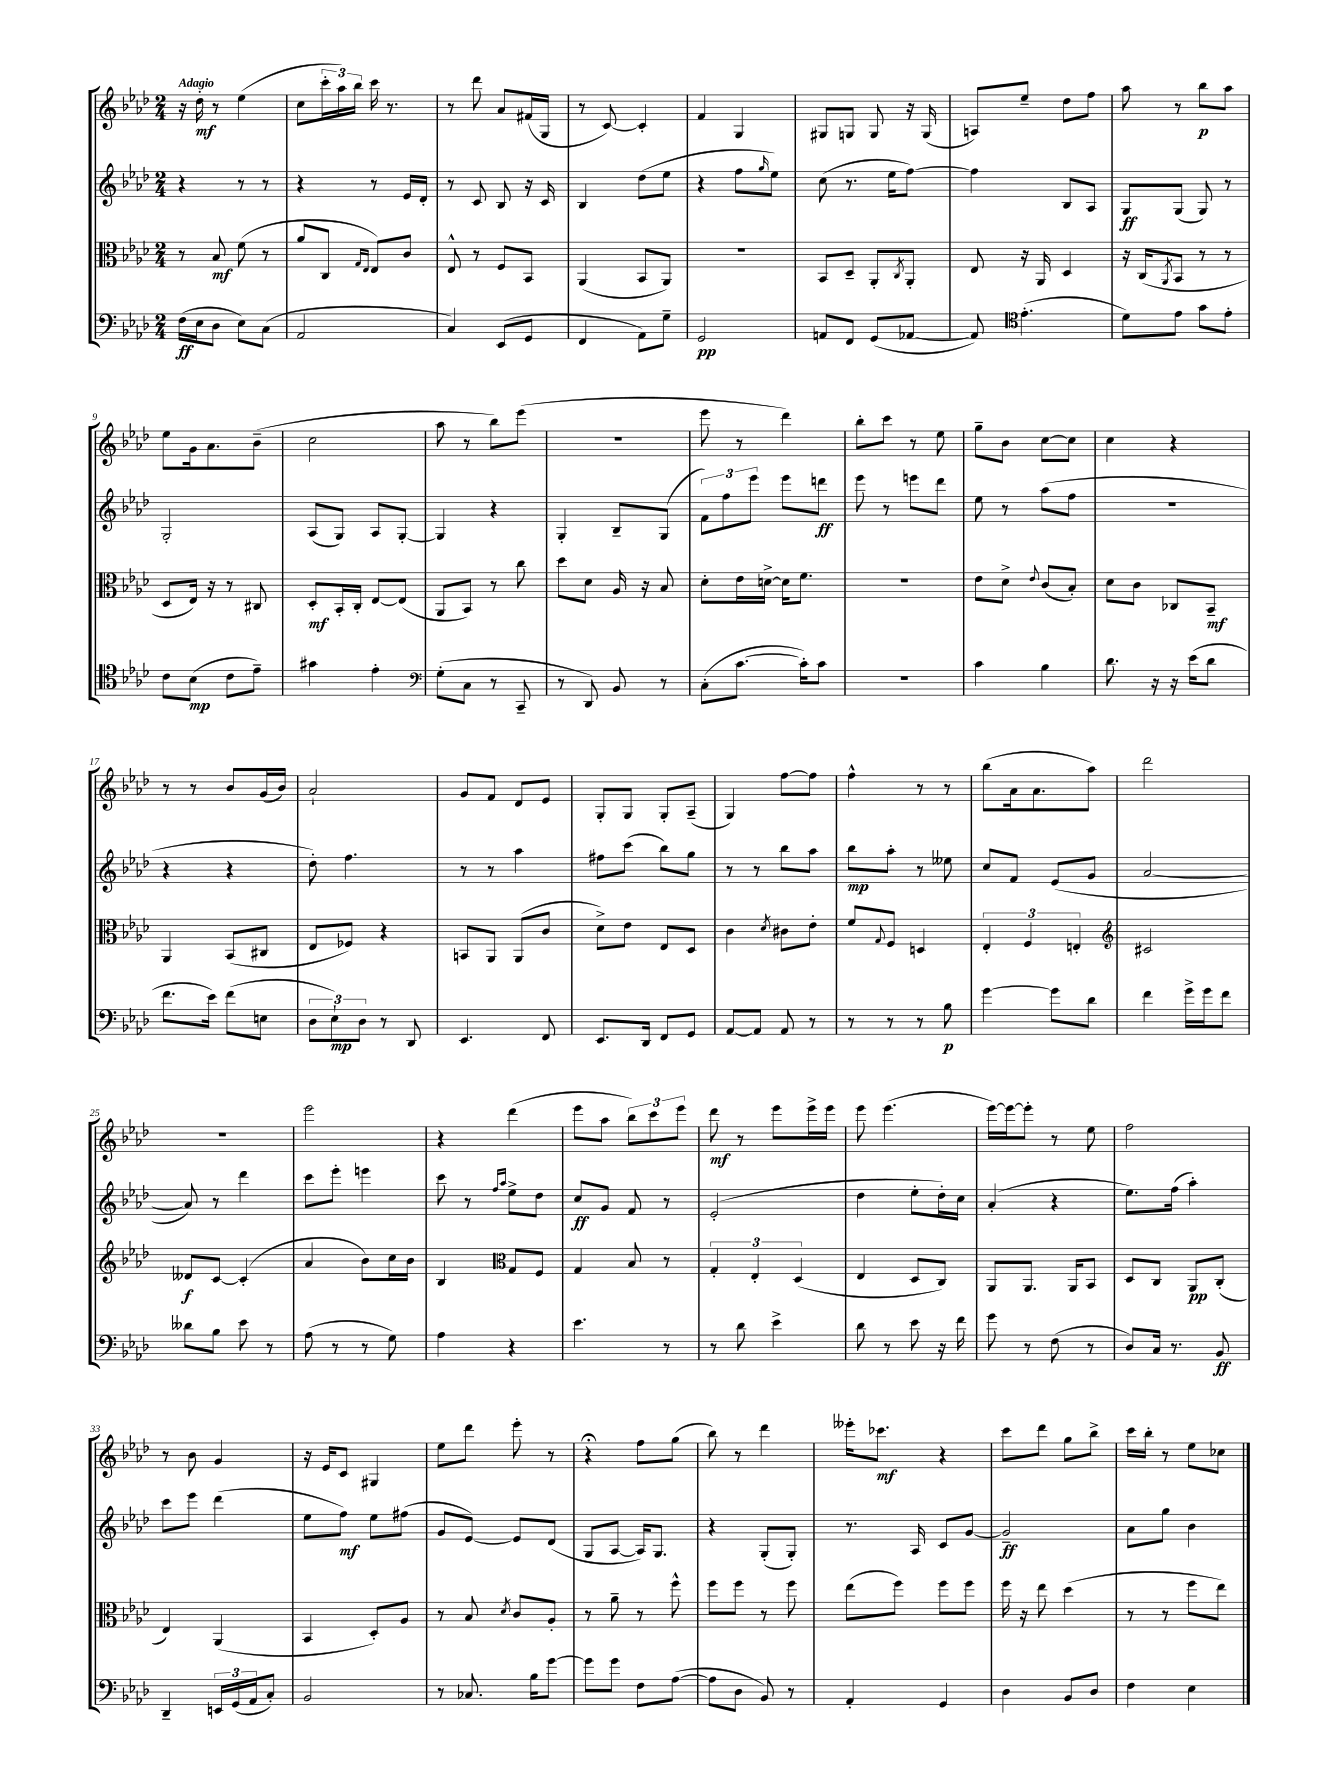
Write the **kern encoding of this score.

**kern	**dynam	**kern	**dynam	**kern	**dynam	**kern	**dynam
*part4	*part4	*part3	*part3	*part2	*part2	*part1	*part1
*staff4	*staff4	*staff3	*staff3	*staff2	*staff2	*staff1	*staff1
*clefF4	*	*clefC3	*	*clefG2	*	*clefG2	*
*k[b-e-a-d-]	*	*k[b-e-a-d-]	*	*k[b-e-a-d-]	*	*k[b-e-a-d-]	*
*M2/4	*	*M2/4	*	*M2/4	*	*M2/4	*
=1	=1	=1	=1	=1	=1	=1	=1
!	!	!	!	!	!	!LO:TX:a:B:t=Adagio	!
(16F\LL	ff	8r	.	4r	.	16r	.
16E-\J	.	.	.	.	.	16dd-'\	mf
8D-\J	.	8B-/	mf	.	.	8r	.
8E-\L)	.	(8f\	.	8r	.	(4ee-\	.
(8C\J	.	8r	.	8r	.	.	.
=2	=2	=2	=2	=2	=2	=2	=2
2AA-/	.	8a-/L	.	4r	.	8cc\L	.
.	.	8C/J	.	.	.	24ccc'\L	.
.	.	.	.	.	.	24aa-\)	.
.	.	.	.	.	.	24bb-\JJ	.
.	.	16qqG/LL	.	.	.	.	.
.	.	16qqE-/JJ	.	.	.	.	.
.	.	8E-/L)	.	8r	.	16ccc\	.
.	.	.	.	.	.	8.r	.
.	.	8c/J	.	16e-/LL	.	.	.
.	.	.	.	16d-'/JJ	.	.	.
=3	=3	=3	=3	=3	=3	=3	=3
4C/)	.	8E-^^/	.	8r	.	8r	.
.	.	8r	.	8c/	.	8ddd-\	.
(8EE-/L	.	8F/L	.	8B-/	.	8a-/L	.
8GG/J	.	8BB-/J	.	16r	.	(16f#X/L	.
.	.	.	.	16c/	.	16G/JJ	.
=4	=4	=4	=4	=4	=4	=4	=4
4FF/	.	(4AA-/	.	4B-/	.	8r	.
.	.	.	.	.	.	[8c/)	.
8AA-\L)	.	8BB-/L	.	(8dd-\L	.	4c'/]	.
8G~\J	.	8AA-/J)	.	8ee-\J	.	.	.
=5	=5	=5	=5	=5	=5	=5	=5
2GG/	pp	2r	.	4r	.	4f/	.
.	.	.	.	8ff\L	.	4G/	.
.	.	.	.	16qqgg/	.	.	.
.	.	.	.	8ee-\J)	.	.	.
=6	=6	=6	=6	=6	=6	=6	=6
8AAn/L	.	8BB-/L	.	(8cc\	.	8G#X/L	.
8FF/J	.	8D-~/J	.	8.r	.	8Gn/J	.
(8GG/L	.	8AA-'/L	.	.	.	8G/	.
.	.	.	.	16ee-\KL	.	.	.
.	.	8qC/	.	.	.	.	.
[8AA-X/J	.	8AA-'/J	.	[8ff\J)	.	16r	.
.	.	.	.	.	.	(16G/	.
=7	=7	=7	=7	=7	=7	=7	=7
8AA-/])	.	8E-/	.	4ff\]	.	8An/L)	.
*clefC4	*	*	*	*	*	*	*
(4.e-'\	.	16r	.	.	.	8ee-~/J	.
.	.	16AA-/	.	.	.	.	.
.	.	4D-/	.	8B-/L	.	8dd-\L	.
.	.	.	.	8A-/J	.	8ff\J	.
=8	=8	=8	=8	=8	=8	=8	=8
8d-\L)	.	16r	.	8G/L	ff	8aa-\	.
.	.	(16C/KL	.	.	.	.	.
.	.	8qAA-/	.	.	.	.	.
8e-\J	.	8BB-/J	.	(8G/J	.	8r	.
8g\L	.	8r	.	8G/)	.	8bb-\L	p
8e-'\J	.	8r	.	8r	.	8aa-\J	.
!!LO:LB:g=z
=9	=9	=9	=9	=9	=9	=9	=9
8c\L	.	8D-/L	.	2G'/	.	8ee-\L	.
(8B-\J	mp	16E-/Jk)	.	.	.	16g\k	.
.	.	16r	.	.	.	8.a-\	.
8c\L	.	8r	.	.	.	.	.
8e-~\J)	.	8C#X/	.	.	.	(8b-~\J	.
=10	=10	=10	=10	=10	=10	=10	=10
4g#X\	.	8D-'/L	mf	(8A-/L	.	2cc\	.
.	.	16BB-'/L	.	8G/J)	.	.	.
.	.	16C'/JJ	.	.	.	.	.
4e-'\	.	[8E-/L	.	8A-/L	.	.	.
.	.	(8E-/J]	.	[8G'/J	.	.	.
=11	=11	=11	=11	=11	=11	=11	=11
*clefF4	*	*	*	*	*	*	*
(8G'\L	.	8AA-/L	.	4G/]	.	8aa-\	.
8C\J	.	8BB-/J)	.	.	.	8r	.
8r	.	8r	.	4r	.	8bb-\L)	.
8CC~/	.	8cc\	.	.	.	(8eee-\J	.
=12	=12	=12	=12	=12	=12	=12	=12
8r	.	8dd-\L	.	4G'/	.	2r	.
8DD-/)	.	8d-\J	.	.	.	.	.
8BB-/	.	16A-/	.	8B-~/L	.	.	.
.	.	16r	.	.	.	.	.
8r	.	8B-/	.	(8G/J	.	.	.
=13	=13	=13	=13	=13	=13	=13	=13
(8C'\L	.	8d-'\L	.	12f\L)	.	8eee-\	.
.	.	.	.	12ff\	.	.	.
[8.c\J	.	16e-\L	.	.	.	8r	.
.	.	.	.	12eee-\J	.	.	.
.	.	[16dn^\JJ	.	.	.	.	.
.	.	16d\KL]	.	8eee-\L	.	4ddd-\)	.
16c'\KL])	.	8.f\J	.	.	.	.	.
8c\J	.	.	.	8dddn\J	ff	.	.
=14	=14	=14	=14	=14	=14	=14	=14
2r	.	2r	.	8eee-\	.	8bb-'\L	.
.	.	.	.	8r	.	8ccc\J	.
.	.	.	.	8eeen\L	.	8r	.
.	.	.	.	8ddd-\J	.	8ee-\	.
=15	=15	=15	=15	=15	=15	=15	=15
4c\	.	8e-\L	.	8ee-\	.	8gg~\L	.
.	.	8d-^\J	.	8r	.	8b-\J	.
.	.	8qqe-/	.	.	.	.	.
4B-\	.	(8c/L	.	(8aa-\L	.	[8cc\L	.
.	.	8B-'/J)	.	8ff\J	.	8cc\J]	.
=16	=16	=16	=16	=16	=16	=16	=16
8.d-\	.	8d-\L	.	2r	.	4cc\	.
.	.	8c\J	.	.	.	.	.
16r	.	.	.	.	.	.	.
16r	.	8C-X/L	.	.	.	4r	.
(16e-\KL	.	.	.	.	.	.	.
8d-\J	.	8BB-~/J	mf	.	.	.	.
!!LO:LB:g=z
=17	=17	=17	=17	=17	=17	=17	=17
8.f\L	.	4AA-/	.	4r	.	8r	.
.	.	.	.	.	.	8r	.
16e-\Jk)	.	.	.	.	.	.	.
(8f\L	.	(8BB-/L	.	4r	.	8b-/L	.
8En\J	.	8C#X/J	.	.	.	(16g/L	.
.	.	.	.	.	.	16b-/JJ)	.
=18	=18	=18	=18	=18	=18	=18	=18
12D-\L	.	8E-/L	.	8dd-'\)	.	2a-`/	.
12E-`\)	mp	.	.	.	.	.	.
.	.	8F-X/J)	.	4.ff\	.	.	.
12D-\J	.	.	.	.	.	.	.
8r	.	4r	.	.	.	.	.
8DD-/	.	.	.	.	.	.	.
=19	=19	=19	=19	=19	=19	=19	=19
4.EE-/	.	8BBn/L	.	8r	.	8g/L	.
.	.	8AA-/J	.	8r	.	8f/J	.
.	.	(8AA-/L	.	4aa-\	.	8d-/L	.
8FF/	.	8c/J	.	.	.	8e-/J	.
=20	=20	=20	=20	=20	=20	=20	=20
8.EE-/L	.	8d-^\L)	.	8ff#X\L	.	8G'/L	.
.	.	8e-\J	.	(8ccc\J	.	8G/J	.
16DD-/Jk	.	.	.	.	.	.	.
8FF/L	.	8E-/L	.	8bb-\L)	.	8G'/L	.
8GG/J	.	8D-/J	.	8gg\J	.	(8A-~/J	.
=21	=21	=21	=21	=21	=21	=21	=21
[8AA-/L	.	4c\	.	8r	.	4G/)	.
8AA-/J]	.	.	.	8r	.	.	.
.	.	8qd-/	.	.	.	.	.
8AA-/	.	8c#X\L	.	8bb-\L	.	[8ff\L	.
8r	.	8e-'\J	.	8aa-\J	.	8ff\J]	.
=22	=22	=22	=22	=22	=22	=22	=22
8r	.	8f/L	.	8bb-\L	mp	4ff^^\	.
.	.	8qqG/	.	.	.	.	.
8r	.	8F/J	.	8aa-'\J	.	.	.
8r	.	4Dn/	.	8r	.	8r	.
8B-\	p	.	.	8ee--X\	.	8r	.
=23	=23	=23	=23	=23	=23	=23	=23
[4g\	.	6E-'/	.	8cc/L	.	(8bb-\L	.
.	.	.	.	8f/J	.	16a-\k	.
.	.	6F/	.	.	.	.	.
.	.	.	.	.	.	8.a-\	.
8g\L]	.	.	.	(8e-/L	.	.	.
.	.	6En'/	.	.	.	.	.
8d-\J	.	.	.	8g/J	.	8aa-\J)	.
=24	=24	=24	=24	=24	=24	=24	=24
*	*	*clefG2	*	*	*	*	*
4f\	.	2c#X/	.	[2a-/	.	2ddd-\	.
16g^\LL	.	.	.	.	.	.	.
16g\J	.	.	.	.	.	.	.
8f\J	.	.	.	.	.	.	.
!!LO:LB:g=z
=25	=25	=25	=25	=25	=25	=25	=25
8d--X\L	.	8d--X/L	f	8a-/])	.	2r	.
8B-\J	.	[8c/J	.	8r	.	.	.
8e-\	.	(4c'/]	.	4ddd-\	.	.	.
8r	.	.	.	.	.	.	.
=26	=26	=26	=26	=26	=26	=26	=26
(8A-\	.	4a-/	.	8ccc\L	.	2eee-\	.
8r	.	.	.	8eee-'\J	.	.	.
8r	.	8b-\L)	.	4eeen\	.	.	.
8G\)	.	16cc\L	.	.	.	.	.
.	.	16b-\JJ	.	.	.	.	.
=27	=27	=27	=27	=27	=27	=27	=27
4A-\	.	4B-/	.	8ccc\	.	4r	.
.	.	.	.	8r	.	.	.
*	*	*clefC3	*	*	*	*	*
.	.	.	.	16qqff/LL	.	.	.
.	.	.	.	16qqaa-/JJ	.	.	.
4r	.	8G/L	.	8ee-^\L	.	(4ddd-\	.
.	.	8F/J	.	8dd-\J	.	.	.
=28	=28	=28	=28	=28	=28	=28	=28
4.e-\	.	4G/	.	8cc/L	ff	8eee-\L	.
.	.	.	.	8g/J	.	8aa-\J	.
.	.	8B-/	.	8f/	.	12bb-\L)	.
.	.	.	.	.	.	12ccc\	.
8r	.	8r	.	8r	.	.	.
.	.	.	.	.	.	12eee-\J	.
=29	=29	=29	=29	=29	=29	=29	=29
8r	.	6G'/	.	(2e-'/	.	8ddd-\	mf
8d-\	.	.	.	.	.	8r	.
.	.	6E-'/	.	.	.	.	.
4e-^\	.	.	.	.	.	8eee-\L	.
.	.	(6D-/	.	.	.	.	.
.	.	.	.	.	.	16eee-^\L	.
.	.	.	.	.	.	16eee-\JJ	.
=30	=30	=30	=30	=30	=30	=30	=30
8d-\	.	4E-/	.	4dd-\	.	8eee-\	.
8r	.	.	.	.	.	(4.eee-\	.
8e-\	.	8D-/L	.	8ee-'\L	.	.	.
16r	.	8C/J)	.	16dd-'\L)	.	.	.
16f\	.	.	.	16cc\JJ	.	.	.
=31	=31	=31	=31	=31	=31	=31	=31
8g\	.	8AA-/L	.	(4a-'/	.	[16eee-\LL)	.
.	.	.	.	.	.	16eee-\J_	.
8r	.	8.AA-/J	.	.	.	8eee-'\J]	.
(8F\	.	.	.	4r	.	8r	.
.	.	16AA-/KL	.	.	.	.	.
8r	.	8BB-/J	.	.	.	8ee-\	.
=32	=32	=32	=32	=32	=32	=32	=32
8D-/L)	.	8D-/L	.	8.ee-\L)	.	2ff\	.
16C/Jk	.	8C/J	.	.	.	.	.
8.r	.	.	.	(16ff\Jk	.	.	.
.	.	8AA-/L	pp	4aa-'\)	.	.	.
8BB-/	ff	(8C'/J	.	.	.	.	.
!!LO:LB:g=z
=33	=33	=33	=33	=33	=33	=33	=33
4DD-~/	.	4E-/)	.	8ccc\L	.	8r	.
.	.	.	.	8eee-\J	.	8b-\	.
24EEn/LL	.	(4AA-/	.	(4ddd-\	.	4g/	.
(24GG/	.	.	.	.	.	.	.
24AA-/J	.	.	.	.	.	.	.
8C'/J)	.	.	.	.	.	.	.
=34	=34	=34	=34	=34	=34	=34	=34
2BB-/	.	4BB-/	.	8ee-\L	.	16r	.
.	.	.	.	.	.	16e-/KL	.
.	.	.	.	8ff\J)	mf	8c/J	.
.	.	8D-'/L)	.	8ee-\L	.	4G#X/	.
.	.	8A-/J	.	(8ff#X\J	.	.	.
=35	=35	=35	=35	=35	=35	=35	=35
8r	.	8r	.	8g/L	.	8ee-\L	.
8.C-X/	.	8B-/	.	[8e-/J)	.	8ddd-\J	.
.	.	8qd-/	.	.	.	.	.
.	.	8c/L	.	8e-/L]	.	8eee-'\	.
16B-\KL	.	.	.	.	.	.	.
[8g\J	.	8A-'/J	.	(8d-/J	.	8r	.
=36	=36	=36	=36	=36	=36	=36	=36
8g\L]	.	8r	.	8G/L	.	4r;<	.
8g\J	.	8a-~\	.	[8A-/J	.	.	.
8F\L	.	8r	.	16A-/KL])	.	8ff\L	.
.	.	.	.	8.G/J	.	.	.
([8A-\J	.	8ff^^\	.	.	.	(8gg\J	.
=37	=37	=37	=37	=37	=37	=37	=37
8A-\L]	.	8ff\L	.	4r	.	8bb-\)	.
8D-\J	.	8ff\J	.	.	.	8r	.
8BB-/)	.	8r	.	(8G'/L	.	4ddd-\	.
8r	.	8ff\	.	8G'/J)	.	.	.
=38	=38	=38	=38	=38	=38	=38	=38
4AA-'/	.	(8ee-\L	.	8.r	.	16eee--X'\KL	.
.	.	.	.	.	.	8.ccc-X\J	mf
.	.	8ff\J)	.	.	.	.	.
.	.	.	.	16A-/	.	.	.
4GG/	.	8ff\L	.	8c/L	.	4r	.
.	.	8ff\J	.	[8g/J	.	.	.
=39	=39	=39	=39	=39	=39	=39	=39
4D-\	.	16ff\	.	2g~/]	ff	8ccc\L	.
.	.	16r	.	.	.	.	.
.	.	8ee-\	.	.	.	8ddd-\J	.
8BB-/L	.	(4dd-\	.	.	.	8gg\L	.
8D-/J	.	.	.	.	.	8bb-^\J	.
=40	=40	=40	=40	=40	=40	=40	=40
4F\	.	8r	.	8a-\L	.	16ccc\LL	.
.	.	.	.	.	.	16bb-'\JJ	.
.	.	8r	.	8gg\J	.	8r	.
4E-\	.	8ff\L	.	4b-\	.	8ee-\L	.
.	.	8ee-\J)	.	.	.	8cc-X\J	.
==	==	==	==	==	==	==	==
*-	*-	*-	*-	*-	*-	*-	*-
